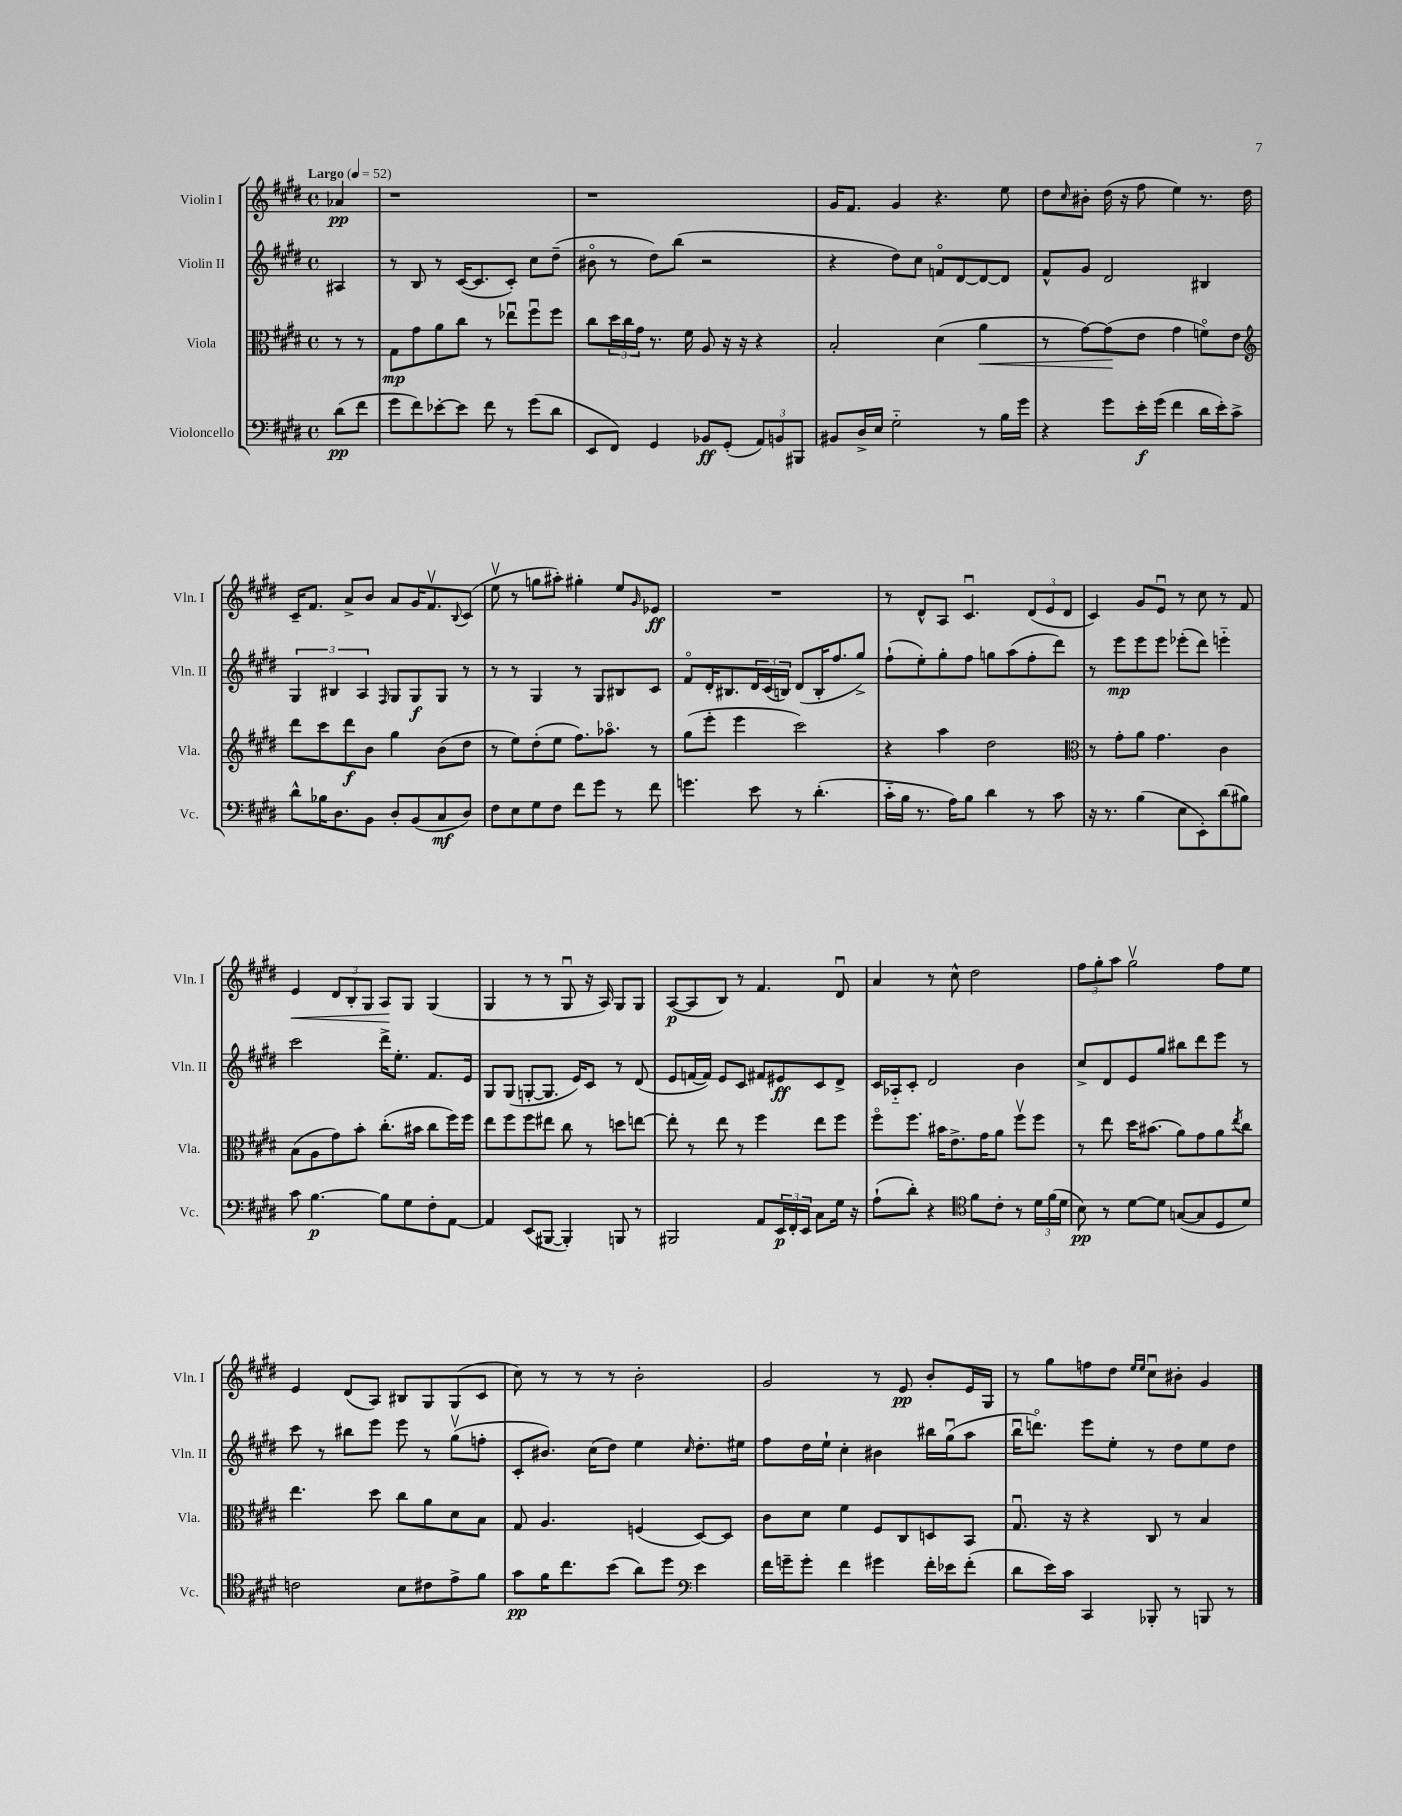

**kern	**kern	**kern	**kern
*staff4	*staff3	*staff2	*staff1
*clefF4	*clefC3	*clefG2	*clefG2
*k[f#c#g#d#]	*k[f#c#g#d#]	*k[f#c#g#d#]	*k[f#c#g#d#]
*M4/4	*M4/4	*M4/4	*M4/4
*met(c)	*met(c)	*met(c)	*met(c)
*MM52	*MM52	*MM52	*MM52
(8d#	8r	4A#	4a-
8f#	8r	.	.
=	=	=	=
8g#	8G#	8r	1r
8f#)	8g#	8B	.
[8e-'	8a	8r	.
8e-]	8cc#	([16c#	.
.	.	8.c#]	.
8f#	8r	.	.
8r	8ee-u	8c#')	.
(8g#	8ff#u	8cc#	.
8d#	8ff#	(8dd#~	.
=	=	=	=
8EE	8cc#	8b#o	1r
8FF#)	24dd#	8r	.
.	24cc#	.	.
.	24g#	.	.
4GG#	8.r	8dd#)	.
.	.	(8bb	.
.	16f#	.	.
8BB-	8A	2r	.
(8GG#'	16r	.	.
.	16r	.	.
12AA)	4r	.	.
12BB	.	.	.
12BBB#	.	.	.
=	=	=	=
8BB#	2B'	4r	16g#
.	.	.	8.f#
16D#^	.	.	.
16E	.	.	.
2G#'~	.	8dd#)	4g#
.	.	8cc#	.
.	(4d#	8fo	4.r
.	.	[8d#	.
8r	4a	8d#_	.
16B	.	8d#]	8ee
16g#	.	.	.
=	=	=	=
4r	8r	8f#^^	8dd#
.	.	.	16qqcc#
.	[8g#)	8g#	8b#'
8g#	(8g#]	2d#	(16dd#
.	.	.	16r
16e'	8e	.	8ff#
(16g#	.	.	.
4f#	4g#	.	4ee)
16d#	8fo)	4B#	8.r
16e')	.	.	.
8c#^	8e	.	.
.	.	.	16dd#
=	=	=	=
*	*clefG2	*	*
8d#^^	8ddd#	6G#	16c#~
.	.	.	8.f#
16B-	8ccc#	.	.
.	.	6B#	.
8.D#	.	.	.
.	8ddd#	.	8a^
.	.	6A	.
8BB	8b	.	8b
.	.	16qqF#	.
8D#'	4gg#	8G#	8a
(8BB	.	8G#	16g#
.	.	.	8.f#v
8C#	(8b	8G#	.
.	.	.	8qqB
8D#)	8dd#	8r	(8c#
=	=	=	=
8F#	8r	8r	8eev
8E	8ee)	8r	8r
8G#	(8dd#'	4G#	8gg
8F#	8ee	.	8aa#')
8f#	8.ff#)	8r	4gg#'
8g#	.	8G#	.
.	8.aa-o	.	.
8r	.	8B#	8ee
.	.	.	16qqg#
8f#	8r	8c#	8e-
=	=	=	=
4.g	(8gg#	8f#o	1r
.	8eee'	16d#'	.
.	.	8.B#	.
.	4eee	.	.
8e	.	24d#	.
.	.	(24c#	.
.	.	24B)	.
8r	2ccc#)	(8d#	.
(4.d#'	.	16B'	.
.	.	8.ff#	.
.	.	8gg#^)	.
=	=	=	=
16c#'~	4r	(8ff#`	8r
16B	.	.	.
8.r	.	8ee')	8d#^^
.	4aa	8gg#'	8A
16A)	.	.	.
8B	.	8ff#	4.c#u
4d#	2dd#	8gg	.
.	.	(8aa	.
8r	.	8ff#'	(12d#
.	.	.	12e
8c#	.	8ddd#)	.
.	.	.	12d#
=	=	=	=
*	*clefC3	*	*
16r	8r	8r	4c#)
8.r	.	.	.
.	8g#'	8eee	.
(4B	8a	8eee	8g#
.	4.g#	8eee	8eu
8E	.	(8eee-'	8r
8EE')	.	8ddd#)	8cc#
(8d#	4c#	4eee'~	8r
8B#)	.	.	8f#
=	=	=	=
8c#	(8B	2ccc#	4e
[4.B	8A	.	.
.	8g#)	.	12d#
.	.	.	12B'
.	8b'	.	.
.	.	.	12G#
8B]	(8.cc#'	16ddd#^	8A
.	.	8.ee'	.
8G#	.	.	8G#
.	16b#	.	.
8F#'	8cc#	8.f#	(4G#
[8AA	16ff#)	.	.
.	16ff#	16e	.
=	=	=	=
4AA]	8ee	8G#	4G#
.	8ff#	(8G#	.
(8EE	8ff#	[8G'	8r
[8BBB#	8ee#	8.G]	8r
4BBB#'])	8cc#	.	8G#u
.	.	16e)	.
.	8r	8c#	16r
.	.	.	16A)
8BBB	8dd	8r	8G#
8r	[8ee	(8d#	8G#
=	=	=	=
2BBB#	8ee']	8e	([8A
.	8r	[16f	8A]
.	.	16f])	.
.	8ee	8e	8B)
.	8r	8c#	8r
8AA	4ff#	8f#	4.f#
24EE	.	8e#	.
24FF#'	.	.	.
24EE	.	.	.
8C#	8ee	8c#	.
16G#	8ff#	8d#^	8d#u
16r	.	.	.
=	=	=	=
(8A`	8ff#o	16c#	4a
.	.	16A-'~	.
8d#')	8.ff#	8c#'	.
4r	.	2d#	8r
.	16b#	.	.
.	8.e^	.	8cc#^^
*clefC4	*	*	*
8f#	.	.	2dd#
.	16g#	.	.
8c#'	8a	.	.
8r	8ff#v	4b	.
24d#	8ff#	.	.
(24f#	.	.	.
24d#	.	.	.
=	=	=	=
8B)	8r	8cc#^	12ff#
.	.	.	12gg#'
8r	8ee	8d#	.
.	.	.	12aa
[8d#	16dd#	8e	2gg#v
.	(8.b#	.	.
8d#]	.	8gg#	.
([8G	8a)	8bb#	.
8G]	8g#	8ddd#	.
8D#	8a	8eee	8ff#
.	8qee	.	.
8d#)	8cc#	8r	8ee
=	=	=	=
2c	4.ee	8ccc#	4e
.	.	8r	.
.	.	8bb#	(8d#
.	8dd#	8eee	8A)
8B	8cc#	8eee	8B#
8c#	8a	8r	8G#
8e^	8d#	(8gg#v	(8G#
8f#	8B	8ff'	8c#
=	=	=	=
8g#	8G#	8c#'	8cc#)
16f#	4.A	8.b#)	8r
8.cc#	.	.	.
.	.	.	8r
.	.	(16cc#	.
(8b	.	8dd#)	8r
8a)	(4F	4ee	2b'
8dd#	.	.	.
*clefF4	*	*	*
.	.	16qqcc#	.
4e	[8D#)	8.dd#'	.
.	8D#]	.	.
.	.	16ee#	.
=	=	=	=
16f#	8c#	8ff#	2g#
16g~	.	.	.
8g'	8d#	16dd#	.
.	.	16ee`	.
4f#	4f#	4cc#'	.
4g#	8F#	4b#	8r
.	8C#	.	8e
16f#'	8D	16bb#	8b'
16e-	.	(16gg#u	.
(8f#'	8BB	8aa	16e
.	.	.	16G#
=	=	=	=
8d#	8.G#u	16bbu	8r
.	.	8.dddo)	.
16e)	.	.	8gg#
16c#	16r	.	.
4CC#	4r	8eee	8ff
.	.	8ee'	8dd#
.	.	.	16qqee
.	.	.	16qqee
8BBB-'	8C#	8r	8cc#u
8r	8r	8dd#	8b#'
8BBB	4B	8ee	4g#
8r	.	8dd#	.
==	==	==	==
*-	*-	*-	*-
